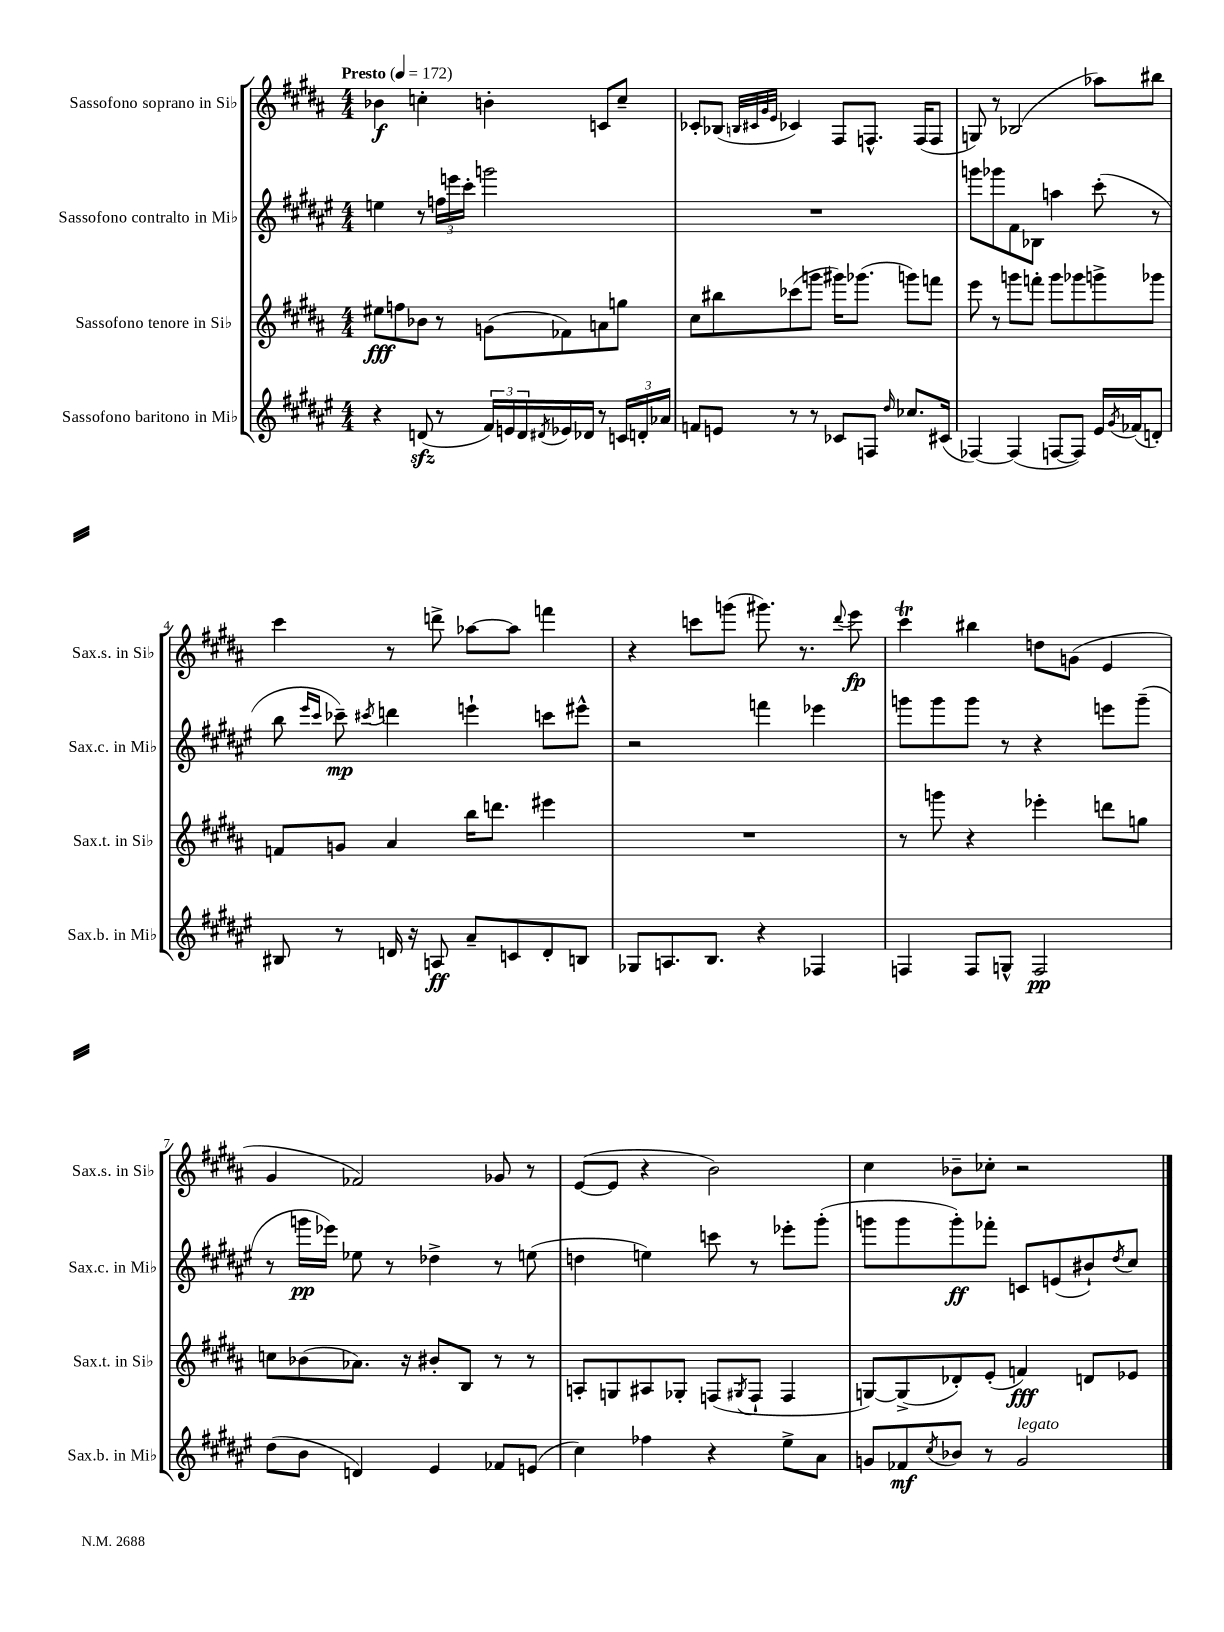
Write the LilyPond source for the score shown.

<<
\new StaffGroup <<
\new Staff = "s0" \with { instrumentName = "Sassofono soprano in Sib" shortInstrumentName = "Sax.s. in Sib" } {
    \clef treble \key b \major \numericTimeSignature \time 4/4 \tempo "Presto" 4 = 172
    bes'4\f c''4-. b'4-. c'8 c''8-- |
    ces'8-. bes8( \grace { b32 cis'32 gis'32 e'32 } ces'4) fis8 f8.-^ f16( f8 |
    g8) r8 bes2( aes''8) bis''8 |
    cis'''4 r8 d'''8-> aes''8~ aes''8 f'''4 |
    r4 c'''8 g'''8( gis'''8.) r8. \appoggiatura { dis'''8 } e'''8\fp |
    cis'''4\trill bis''4 d''8 g'8( e'4 |
    gis'4 fes'2) ges'8 r8 |
    e'8~( e'8 r4 b'2) |
    cis''4 bes'8-- ces''8-. r2 \bar "|." |
}
\new Staff = "s1" \with { instrumentName = "Sassofono contralto in Mib" shortInstrumentName = "Sax.c. in Mib" } {
    \clef treble \key fis \major \numericTimeSignature \time 4/4
    e''4 r8 \tuplet 3/2 { f''16 e'''16 cis'''16-. } g'''2 |
    R1 |
    g'''8 ges'''8 fis'8 bes8 a''4 cis'''8-.( r8 |
    b''8 \grace { eis'''16 cis'''16 } ces'''8--\mp) \acciaccatura { cis'''8 } d'''4 e'''4-! c'''8 eis'''8-^ |
    r2 f'''4 ees'''4 |
    g'''8 g'''8 g'''8 r8 r4 e'''8 g'''8--( |
    r8 g'''16\pp ees'''16) ees''8 r8 des''4-> r8 e''8( |
    d''4 e''4) c'''8 r8 ees'''8-. gis'''8-.( |
    g'''8 g'''8 g'''8-.\ff) fes'''8-. c'8 e'8( bis'8-!) \acciaccatura { dis''8 } cis''8 \bar "|." |
}
\new Staff = "s2" \with { instrumentName = "Sassofono tenore in Sib" shortInstrumentName = "Sax.t. in Sib" } {
    \clef treble \key b \major \numericTimeSignature \time 4/4
    eis''8\fff f''8 bes'8 r8 g'8( fes'8) a'8 g''8 |
    cis''8 bis''8 ces'''8( g'''8 gis'''16) ges'''8.( g'''8) f'''8 |
    e'''8 r8 g'''8 f'''8-. g'''8 ges'''8 g'''8-> ges'''8 |
    f'8 g'8 ais'4 b''16 d'''8. eis'''4 |
    R1 |
    r8 g'''8 r4 ees'''4-. d'''8 g''8 |
    c''8 bes'8( aes'8.) r16 bis'8-. b8 r8 r8 |
    a8-. g8 ais8 ges8-. f8( \acciaccatura { gis8 } f8-! f4 |
    g8~) g8->( des'8-.) e'8-.( f'4\fff) d'8 ees'8 \bar "|." |
}
\new Staff = "s3" \with { instrumentName = "Sassofono baritono in Mib" shortInstrumentName = "Sax.b. in Mib" } {
    \clef treble \key fis \major \numericTimeSignature \time 4/4
    r4 d'8\sfz( r8 \tuplet 3/2 { fis'16) e'16 d'16 } \acciaccatura { dis'8 } ees'16 des'16 r8 \tuplet 3/2 { c'16 d'16-. aes'16 } |
    f'8 e'8 r8 r8 ces'8 f8 \grace { dis''16 } ces''8. cis'16( |
    fes4~) fes4( f8~ f8) eis'16 \acciaccatura { gis'8 } fes'16( d'8-.) |
    bis8 r8 d'16 r16 a8\ff ais'8-- c'8 d'8-. b8 |
    ges8 a8. b8. r4 fes4 |
    f4 f8 g8-^ f2\pp |
    dis''8( b'8 d'4) eis'4 fes'8 e'8( |
    cis''4) fes''4 r4 eis''8-> ais'8 |
    g'8 fes'8\mf \acciaccatura { cis''8 } bes'8 r8 g'2^\markup { \italic "legato" } \bar "|." |
}
>>
>>
